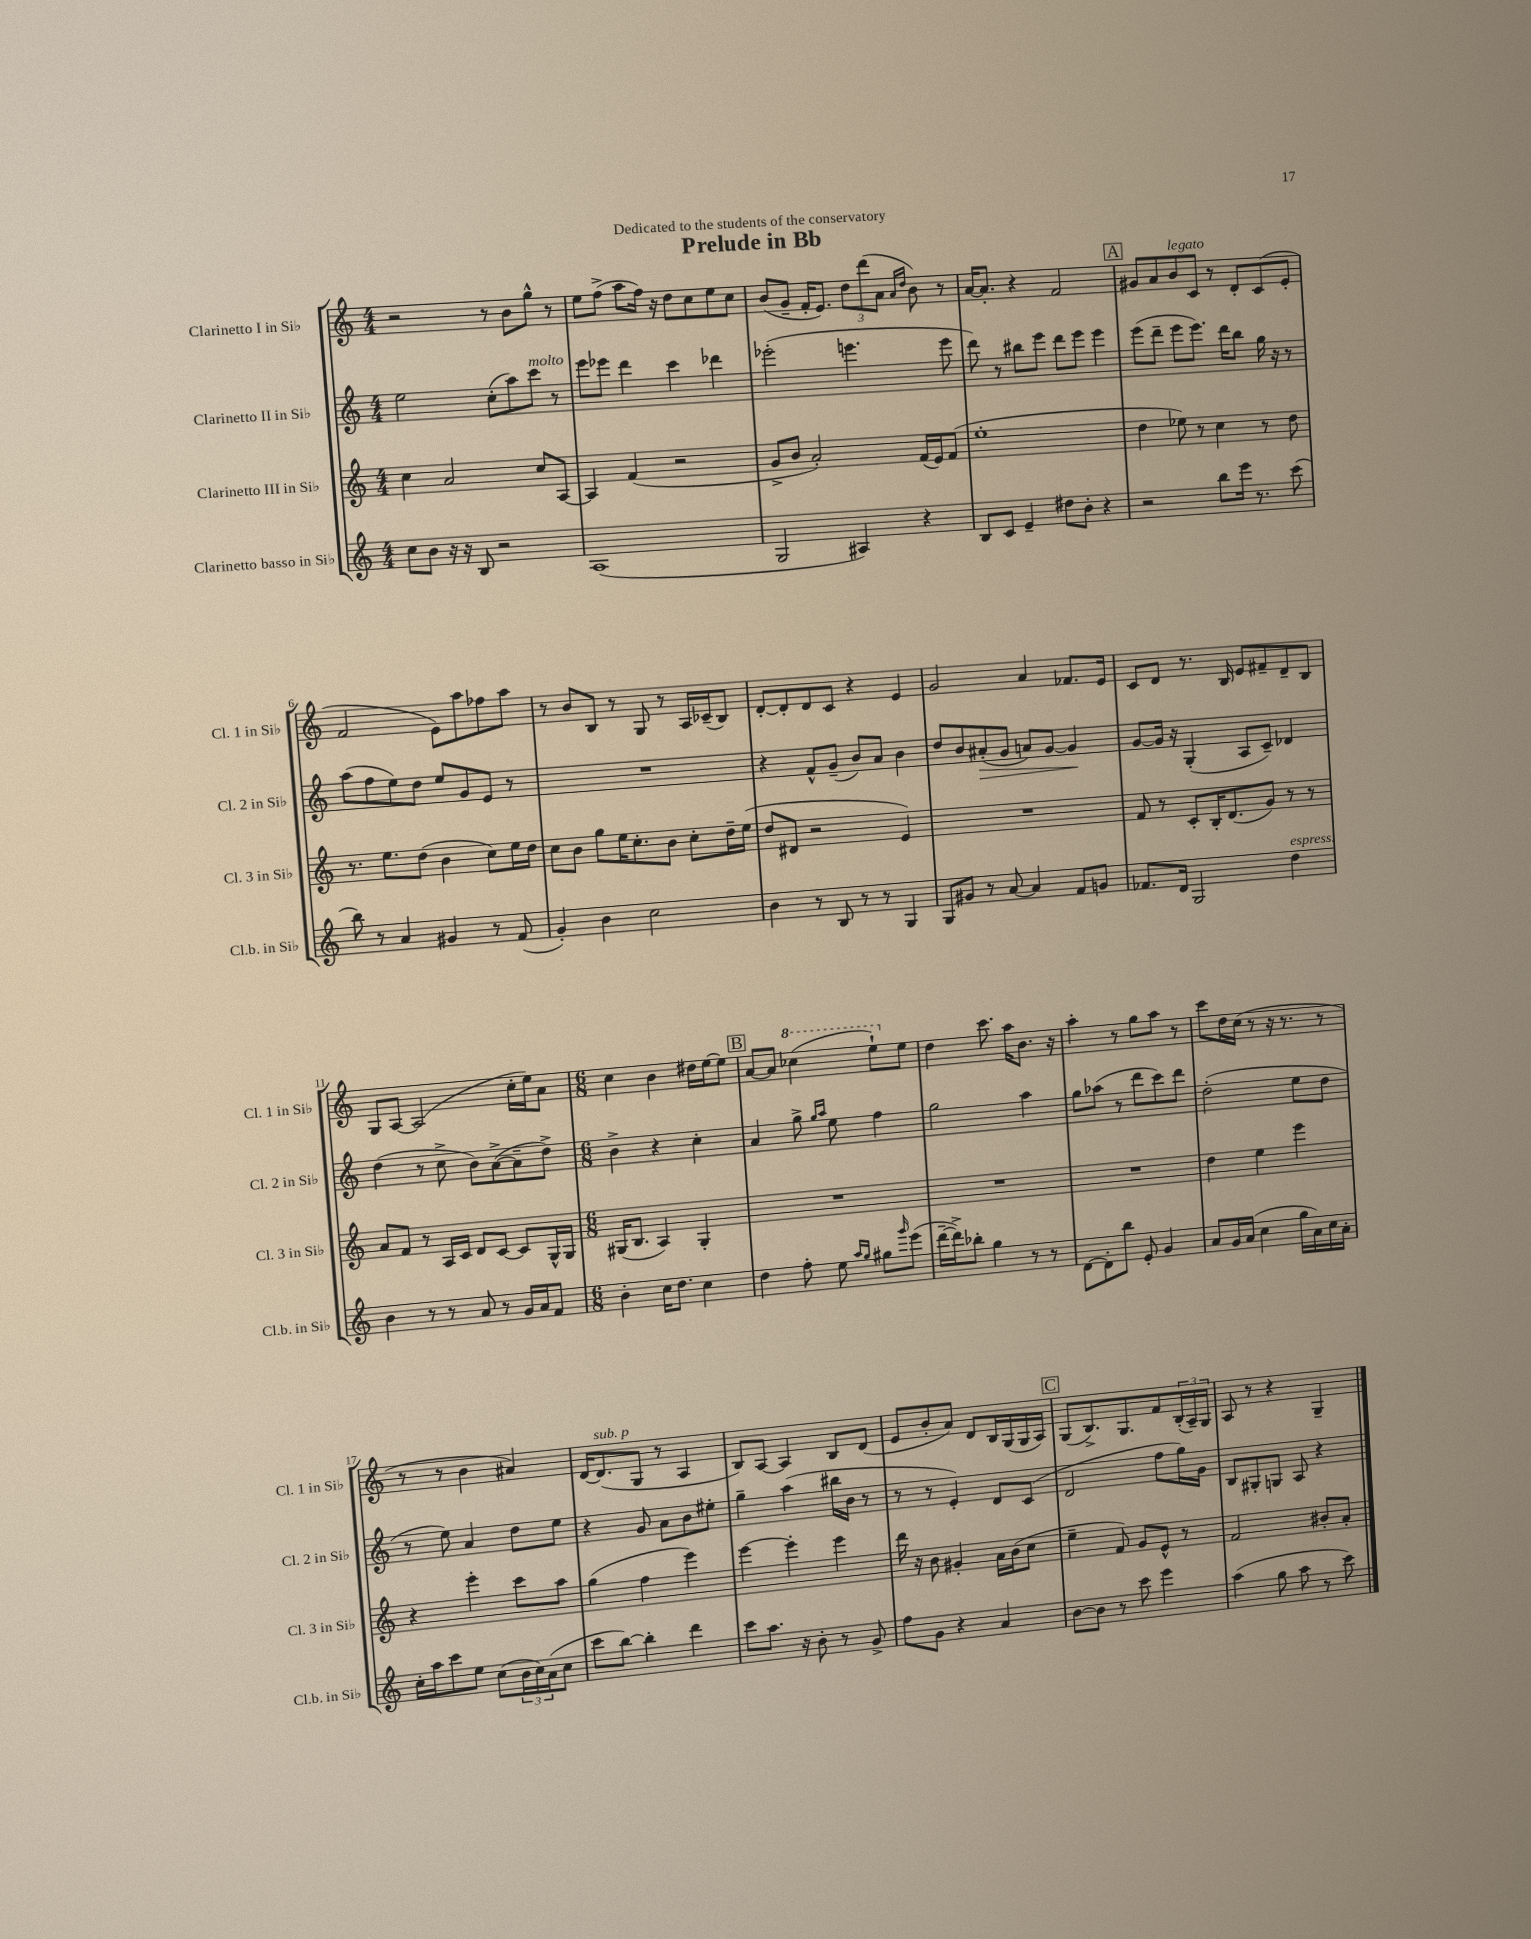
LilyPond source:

\header { title = "Prelude in Bb" dedication = "Dedicated to the students of the conservatory" }
<<
\new StaffGroup <<
\new Staff = "s0" \with { instrumentName = "Clarinetto I in Sib" shortInstrumentName = "Cl. 1 in Sib" } {
    \clef treble \key c \major \numericTimeSignature \time 4/4
    r2 r8 b'8 g''8-^ r8 |
    e''8 f''8->( a''8 f''16) r16 d''8 c''8 e''8 c''8 |
    b'8( g'8-- f'16-. e'8.) \tuplet 3/2 { d''8 d'''8( a'8 } \grace { a'16 d''16 } b'8) r8 |
    a'16~ a'8.-. r4 f'2 |
    \mark \markup { \box "A" } gis'8 a'8 b'8^\markup { \italic "legato" } c'8 r8 d'8-. c'8( e'8-. |
    f'2 e'8) a''8 fes''8 a''8 |
    r8 b'8 b8 r8 g8 r8 a16 ces'16--( b8) |
    d'8~-. d'8-. d'8 c'8 r4 e'4 |
    g'2 a'4 fes'8. e'16 |
    c'8 d'8 r8. b16 e'8 fis'8-- d'8-- b8 |
    g8 a8~ a2( c''16-. e''16) a'8 |
    \numericTimeSignature \time 6/8 c''4 b'4 dis''16 e''16~ e''8 |
    \mark \markup { \box "B" } a'8~ a'8 \ottava #1 ces'''4( e'''8-!) \ottava #0 e''8 |
    d''4 c'''8. a''16 b'8. r16 |
    a''4-. r8 g''8 a''8 r8 |
    c'''8 d''16 c''16( r8 r16 r8. r8 |
    r8 r8 b'4 ais'4) |
    d'16~ d'8.^\markup { \italic "sub. p" }( g8 r8 a4 |
    b8) a8~ a4 b8 d'8( |
    e'8 b'8-. a'8) d'8 b16 g16( g16 a16) |
    \mark \markup { \box "C" } g8( b8.->) g8. f'8 \tuplet 3/2 { b16-.( a16--) g16 } |
    a8 r8 r4 g4-- \bar "|." |
}
\new Staff = "s1" \with { instrumentName = "Clarinetto II in Sib" shortInstrumentName = "Cl. 2 in Sib" } {
    \clef treble \key c \major \numericTimeSignature \time 4/4
    e''2 c''8-.( a''8) c'''8^\markup { \italic "molto" } r8 |
    e'''8 ees'''8 d'''4 c'''4 des'''4 |
    ees'''2-.( e'''4. e'''8 |
    d'''8) r8 bis''8 e'''8 d'''8 e'''8 e'''4 |
    \mark \markup { \box "A" } e'''8( d'''8-- e'''8 e'''8.) d'''16 b''8 g''16 r16 r8 |
    a''8( f''8 e''8) d''8 e''8 g'8 e'8 r8 |
    R1 |
    r4 f'8-^ g'8--( b'8) a'8 b'4 |
    d''8 b'8 ais'8-.\>( g'8 a'8) g'8~ g'4\! |
    g'8~ g'16 r16 g4-.( a8 c'8--) des'4 |
    d''4( r8 c''8-> b'8) a'8~->( a'8-- d''8->) |
    \numericTimeSignature \time 6/8 b'4-> r4 c''4-. |
    \mark \markup { \box "B" } a'4 g''8-> \grace { g''16 a''16 } e''8 f''4 |
    g''2 a''4 |
    g''8 aes''8( r8 d'''8 c'''8) d'''8 |
    d''2-.( e''8 d''8 |
    r8 e''8) a'4 d''8 e''8 |
    r4 g'8 a'8 b'8 eis''8-. |
    g''4-- a''4( bis''16 b'16 r8 |
    r8 r8 e'4-.) d'8 c'8( |
    \mark \markup { \box "C" } d'2 f''8 g''16) g'16 |
    b8 gis8-. g8 a8 r4 \bar "|." |
}
\new Staff = "s2" \with { instrumentName = "Clarinetto III in Sib" shortInstrumentName = "Cl. 3 in Sib" } {
    \clef treble \key c \major \numericTimeSignature \time 4/4
    c''4 a'2 c''8 a8~ |
    a4 f'4( r2 |
    g'8-> b'8 a'2-.) f'16( e'16) f'8( |
    e''1-. |
    \mark \markup { \box "A" } d''4 ees''8) r8 c''4 r8 d''8 |
    r8. e''8. d''8( b'4 c''8) e''16 d''16 |
    c''8 b'8 g''8 e''16 c''8.-. b'8 c''8-. d''16-- e''16( |
    d''8 dis'8 r2 e'4) |
    R1 |
    f'8 r8 c'8-. b16-. d'8.( g'8) r8 r8 |
    a'8 f'8 r8 a16 c'16 d'8 c'8~ c'8 g16-^ g16 |
    \numericTimeSignature \time 6/8 gis16( b8. a4) gis4-. |
    \mark \markup { \box "B" } R2. |
    R2. |
    R2. |
    d''4 e''4 e'''4 |
    r4 e'''4-. c'''8 a''8 |
    g''4( f''4 e'''4) |
    e'''4~ e'''4-. e'''4 |
    d'''16 r16 b'8 gis'4-. a'16 b'16( c''8 |
    \mark \markup { \box "C" } e''4-- f'8) g'8 e'8-^ r8 |
    f'2 bis'8-. a'8-. \bar "|." |
}
\new Staff = "s3" \with { instrumentName = "Clarinetto basso in Sib" shortInstrumentName = "Cl.b. in Sib" } {
    \clef treble \key c \major \numericTimeSignature \time 4/4
    c''8 b'8 r16 r16 b8 r2 |
    a1( |
    g2 ais4) r4 |
    b8 c'8 e'4-- dis''8 b'8-. r4 |
    \mark \markup { \box "A" } r2 b''8 e'''16 r8. c'''8( |
    b''8) r8 a'4 gis'4 r8 f'8( |
    g'4-.) b'4 c''2 |
    b'4 r8 b8 r8 r8 g4 |
    g8 gis'8 r8 a'8~ a'4 f'8 g'8 |
    fes'8. d'16 g2 d''4^\markup { \italic "espress." } |
    b'4 r8 r8 a'8 r8 g'16 a'16 f'8 |
    \numericTimeSignature \time 6/8 b'4-. c''16 d''8. c''4 |
    \mark \markup { \box "B" } d''4 f''8-. e''8 \grace { a''16 g''16 } gis''8 \grace { g'''16 } e'''8( |
    d'''16~-- d'''16->) bes''8-. g''4 r8 r8 |
    d'8~ d'8-. b''8 e'8-. g'4 |
    a'8 g'16 a'16( c''4 g''16 a'16) c''16 a'16-. |
    c''16-. a''16 c'''8 e''8 c''8( \tuplet 3/2 { b'16 c''16) a'16( } c''8 |
    c'''8 b''8~) b''4-. d'''4 |
    c'''8 a''8. r16 b'8-. r8 g'8-> |
    f''8 g'8 r4 a'4 |
    \mark \markup { \box "C" } b'8~ b'8 r8 c'''8 e'''4 |
    a''4( g''8 a''8 r8 c'''8) \bar "|." |
}
>>
>>
